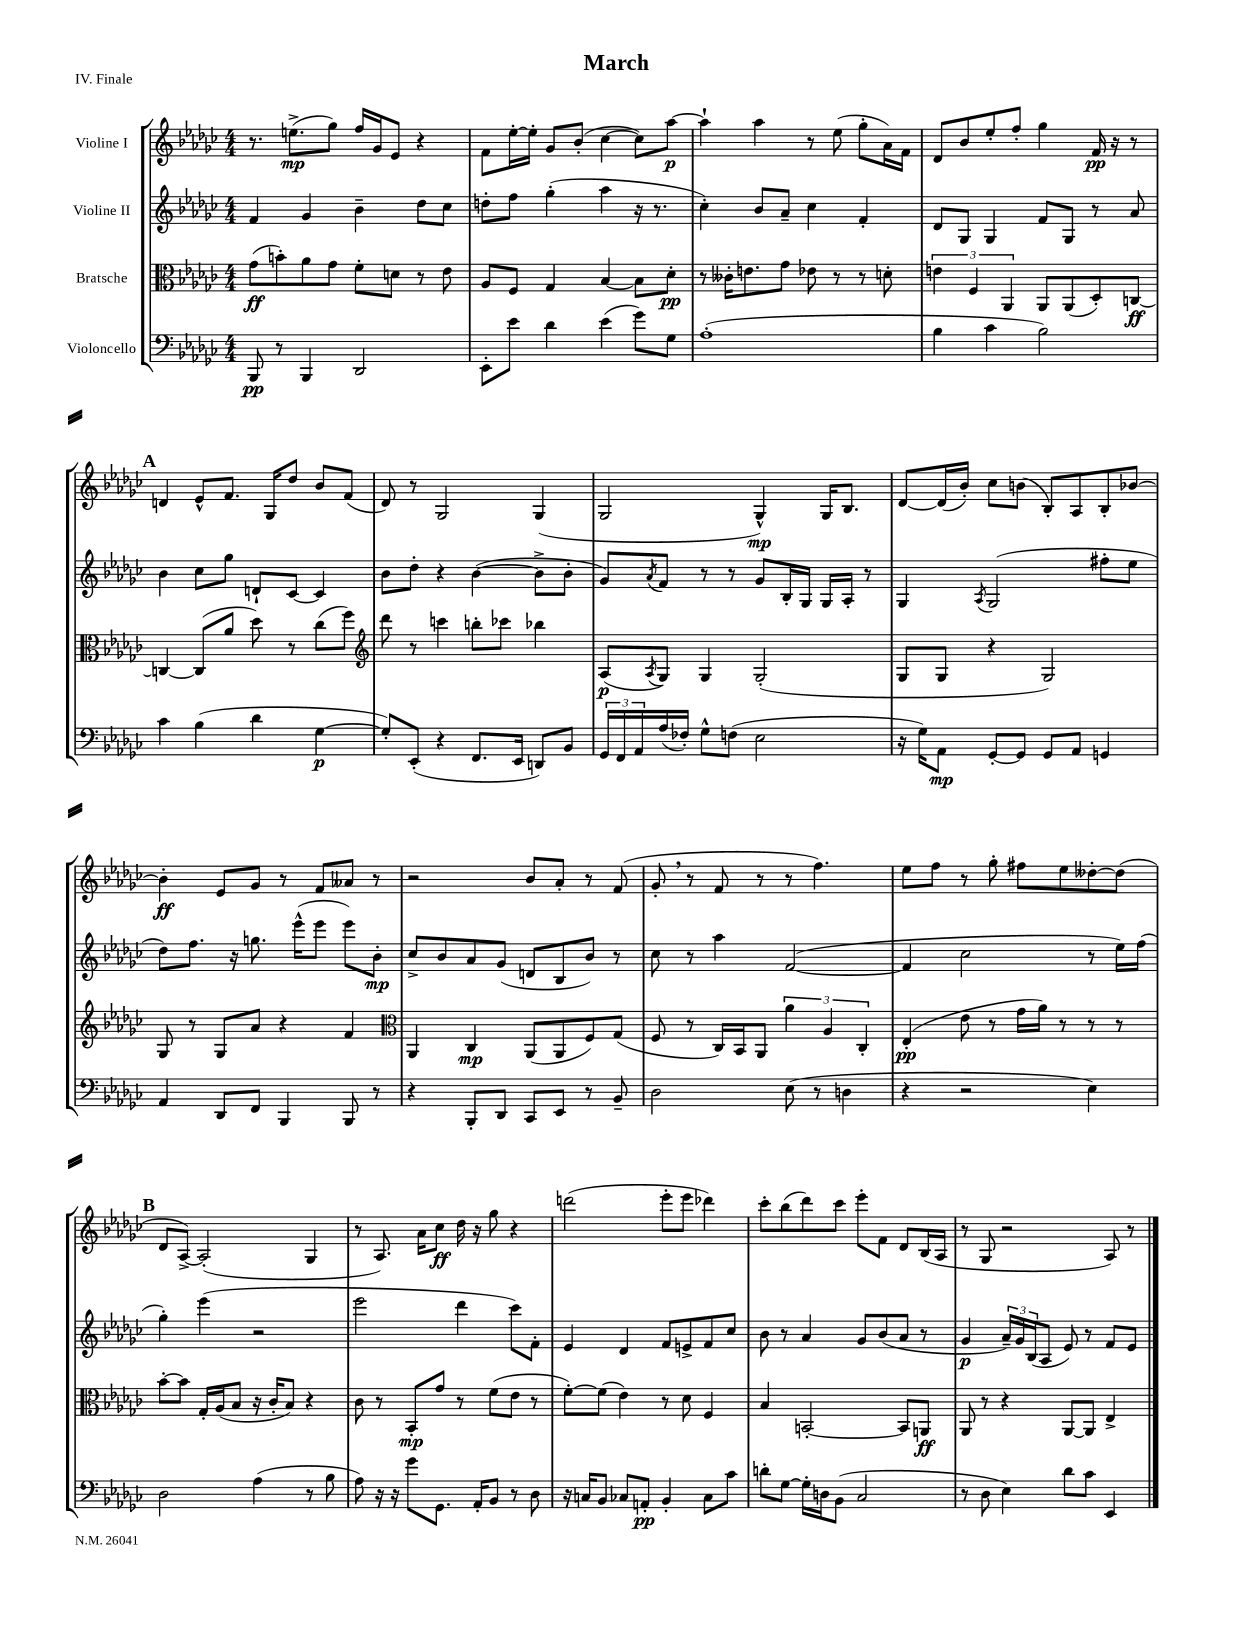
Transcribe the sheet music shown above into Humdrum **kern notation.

**kern	**kern	**kern	**kern
*staff4	*staff3	*staff2	*staff1
*clefF4	*clefC3	*clefG2	*clefG2
*k[b-e-a-d-g-c-]	*k[b-e-a-d-g-c-]	*k[b-e-a-d-g-c-]	*k[b-e-a-d-g-c-]
*M4/4	*M4/4	*M4/4	*M4/4
8BBB-/	(8g-\L	4f/	8.r
8r	8b'\)	.	.
.	.	.	(8.ee^\L
4BBB-/	8a-\	4g-/	.
.	8g-\J	.	8gg-\J)
2DD-/	8f'\L	4b-~\	16ff/LL
.	.	.	16g-/J
.	8d\J	.	8e-/J
.	8r	8dd-\L	4r
.	8e-\	8cc-\J	.
=	=	=	=
8EE-'\L	8A-/L	8dd'\L	8f\L
8e-\J	8F/J	8ff\J	[16ee-'\L
.	.	.	16ee-'\]JJ
4d-\	4G-/	(4gg-'\	8g-/L
.	.	.	(8b-'/J
(4e-\	[4B-/	4aa-\	[4cc-\
8g-\L)	8B-\]L	16r	8cc-\]L)
.	.	8.r	.
8G-\J	8d-'\J	.	[8aa-\J
=	=	=	=
(1A-'	8r	4cc-'\)	4aa-`\]
.	16c--'\LK	.	.
.	8.e\	.	.
.	.	8b-/L	4aa-\
.	8g-\J	8a-~/J	.
.	8e-\	4cc-\	8r
.	8r	.	(8ee-\
.	8r	4f'/	8gg-'\L
.	8d'\	.	16a-\L)
.	.	.	16f\JJ
=	=	=	=
4B-\	6e\	8d-/L	8d-/L
.	.	8G-/J	8b-/
.	6F/	.	.
4c-\	.	4G-/	8ee-'/
.	6AA-/	.	.
.	.	.	8ff'/J
2B-\)	8AA-/L	8f/L	4gg-\
.	(8AA-/	8G-/J	.
.	8D-'/)	8r	16f/
.	.	.	16r
.	[8C/J	8a-/	8r
=	=	=	=
4c-\	4C/_	4b-\	4d/
(4B-\	(8C/]L	8cc-\L	8e-^^/L
.	8a-/J	8gg-\J	8.f/J
4d-\	8dd-\)	8d`/L	.
.	.	.	16G-/LK
.	8r	[8c-/J	8dd-/J
[4G-\	(8cc-\L	4c-/]	8b-/L
.	8ff\J)	.	(8f/J
=	=	=	=
*	*clefG2	*	*
8G-'/]L)	8ddd-\	8b-\L	8d-/)
(8EE-'/J	8r	8dd-'\J	8r
4r	4ccc\	4r	2G-/
8.FF/L	8bb'\L	([4b-\	.
.	8ccc-\J	.	.
16EE-/Jk	.	.	.
8DD/L)	4bb-\	8b-^\]L	(4G-/
8BB-/J	.	8b-'\J	.
=	=	=	=
24GG-/LL	(8A-/L	8g-/L)	2G-/
24FF/	.	.	.
24AA-/	.	.	.
.	8qA-/	8qa-/	.
(16A-/	8G-/J)	8f/J	.
16F-'/JJ)	.	.	.
8G-^^\L	4G-/	8r	.
(8F\J	.	8r	.
2E-\	(2G-'/	8g-/L	4G-^^/)
.	.	16B-'/L	.
.	.	16G-/JJ	.
.	.	16G-/LL	16G-/LK
.	.	16A-'/JJ	8.B-/J
.	.	8r	.
=	=	=	=
16r	8G-/L	4G-/	[8d-/L
16G-\LK)	.	.	.
8AA-\J	8G-/J	.	(16d-/]L
.	.	.	16b-'/JJ)
.	.	8qA-/	.
[8GG-'/L	4r	(2G-/	8cc-\L
8GG-/]J	.	.	(8b\J
8GG-/L	2G-/)	.	8B-'/L)
8AA-/J	.	.	8A-/
4GG/	.	8ff#'\L	8B-'/
.	.	8ee-\J	[8b-/J
=	=	=	=
4AA-/	8G-/	8dd-\L)	4b-'\]
.	8r	8.ff\J	.
8DD-/L	8G-/L	.	8e-/L
.	.	16r	.
8FF/J	8a-/J	8.gg\	8g-/J
4BBB-/	4r	.	8r
.	.	(16eee-^^\LK	.
.	.	8eee-\J	8f/L
8BBB-/	4f/	8eee-\L)	8a--/J
8r	.	8b-'\J	8r
=	=	=	=
*	*clefC3	*	*
4r	4AA-/	8cc-^/L	2r
.	.	8b-/	.
8BBB-'/L	4C-/	8a-/	.
8DD-/J	.	(8g-/J	.
8CC-/L	(8AA-/L	8d/L	8b-/L
8EE-/J	8AA-/	8B-/	8a-'/J
8r	8F/)	8b-/J)	8r
8BB-~/	(8G-/J	8r	(8f/
=	=	=	=
2D-\	8F/	8cc-\	8g-'/
.	8r	8r	8r
.	16C-/LL)	4aa-\	8f/
.	16BB-/J	.	.
.	8AA-/J	.	8r
(8E-\	6a-\	([2f/	8r
8r	.	.	4.ff\)
.	6A-/	.	.
4D\	.	.	.
.	6C-'/	.	.
=	=	=	=
4r	(4E-'/	4f/]	8ee-\L
.	.	.	8ff\J
2r	8e-\	2cc-\	8r
.	8r	.	8gg-'\
.	16g-\LL	.	8ff#\L
.	16a-\JJ)	.	.
.	8r	.	8ee-\
4E-\)	8r	8r	[8dd--'\
.	8r	16ee-\LL)	(8dd--\]J
.	.	(16ff\JJ	.
=	=	=	=
2D-\	[8b-'\L	4gg-'\)	8d-/L
.	8b-\]J	.	[8A-^/J)
.	16G-'/LL	(4eee-\	(2A-'/]
.	(16A-/J	.	.
.	8B-/J	.	.
(4A-\	16r	2r	.
.	16c-'/LK	.	.
.	8B-/J)	.	.
8r	4r	.	4G-/
8B-\	.	.	.
=	=	=	=
8A-\)	8c-\	2eee-\	8r
16r	8r	.	8.A-/)
16r	.	.	.
8g-\L	8BB-'/L	.	.
.	.	.	16a-\LK
8.GG-\J	8g-/J	.	8cc-\J
.	8r	4ddd-\	16dd-\
16AA-'/LK	.	.	16r
8BB-/J	(8f\L	.	8gg-\
8r	8e-\J	8ccc-\L)	4r
8D-\	8r	8f'\J	.
=	=	=	=
16r	[8f'\L)	4e-/	(2ddd\
16C/LK	.	.	.
8BB-/J	(8f\]J	.	.
8C-/L	4e-\)	4d-/	.
8AA'/J	.	.	.
4BB-'/	8r	8f/L	8eee-'\L
.	8d-\	8e^/	8eee-\J
8C-\L	4F/	8f/	4ddd-\)
8c-\J	.	8cc-/J	.
=	=	=	=
8d'\L	4B-/	8b-\	8ccc-'\L
[8G-\J	.	8r	(8bb-\
16G-'\]LL	[2BB'/	4a-/	8ddd-\)
16D\J	.	.	.
(8BB-\J	.	.	8ccc-\J
2C-/	.	8g-/L	8eee-'\L
.	.	(8b-/	8f\J
.	8BB/]L	8a-/J	8d-/L
.	8AA/J	8r	(16B-/L
.	.	.	16A-/JJ
=	=	=	=
8r	8AA-/	4g-/	8r
8D-\	8r	.	8G-/
4E-\)	4r	24a-~/LL)	2r
.	.	24g-/	.
.	.	(24B-/J	.
.	.	8A-/J	.
8d-\L	[8AA-/L	8e-/)	.
8c-\J	8AA-/]J	8r	.
4EE-/	4E-^/	8f/L	8A-/)
.	.	8e-/J	8r
==	==	==	==
*-	*-	*-	*-
